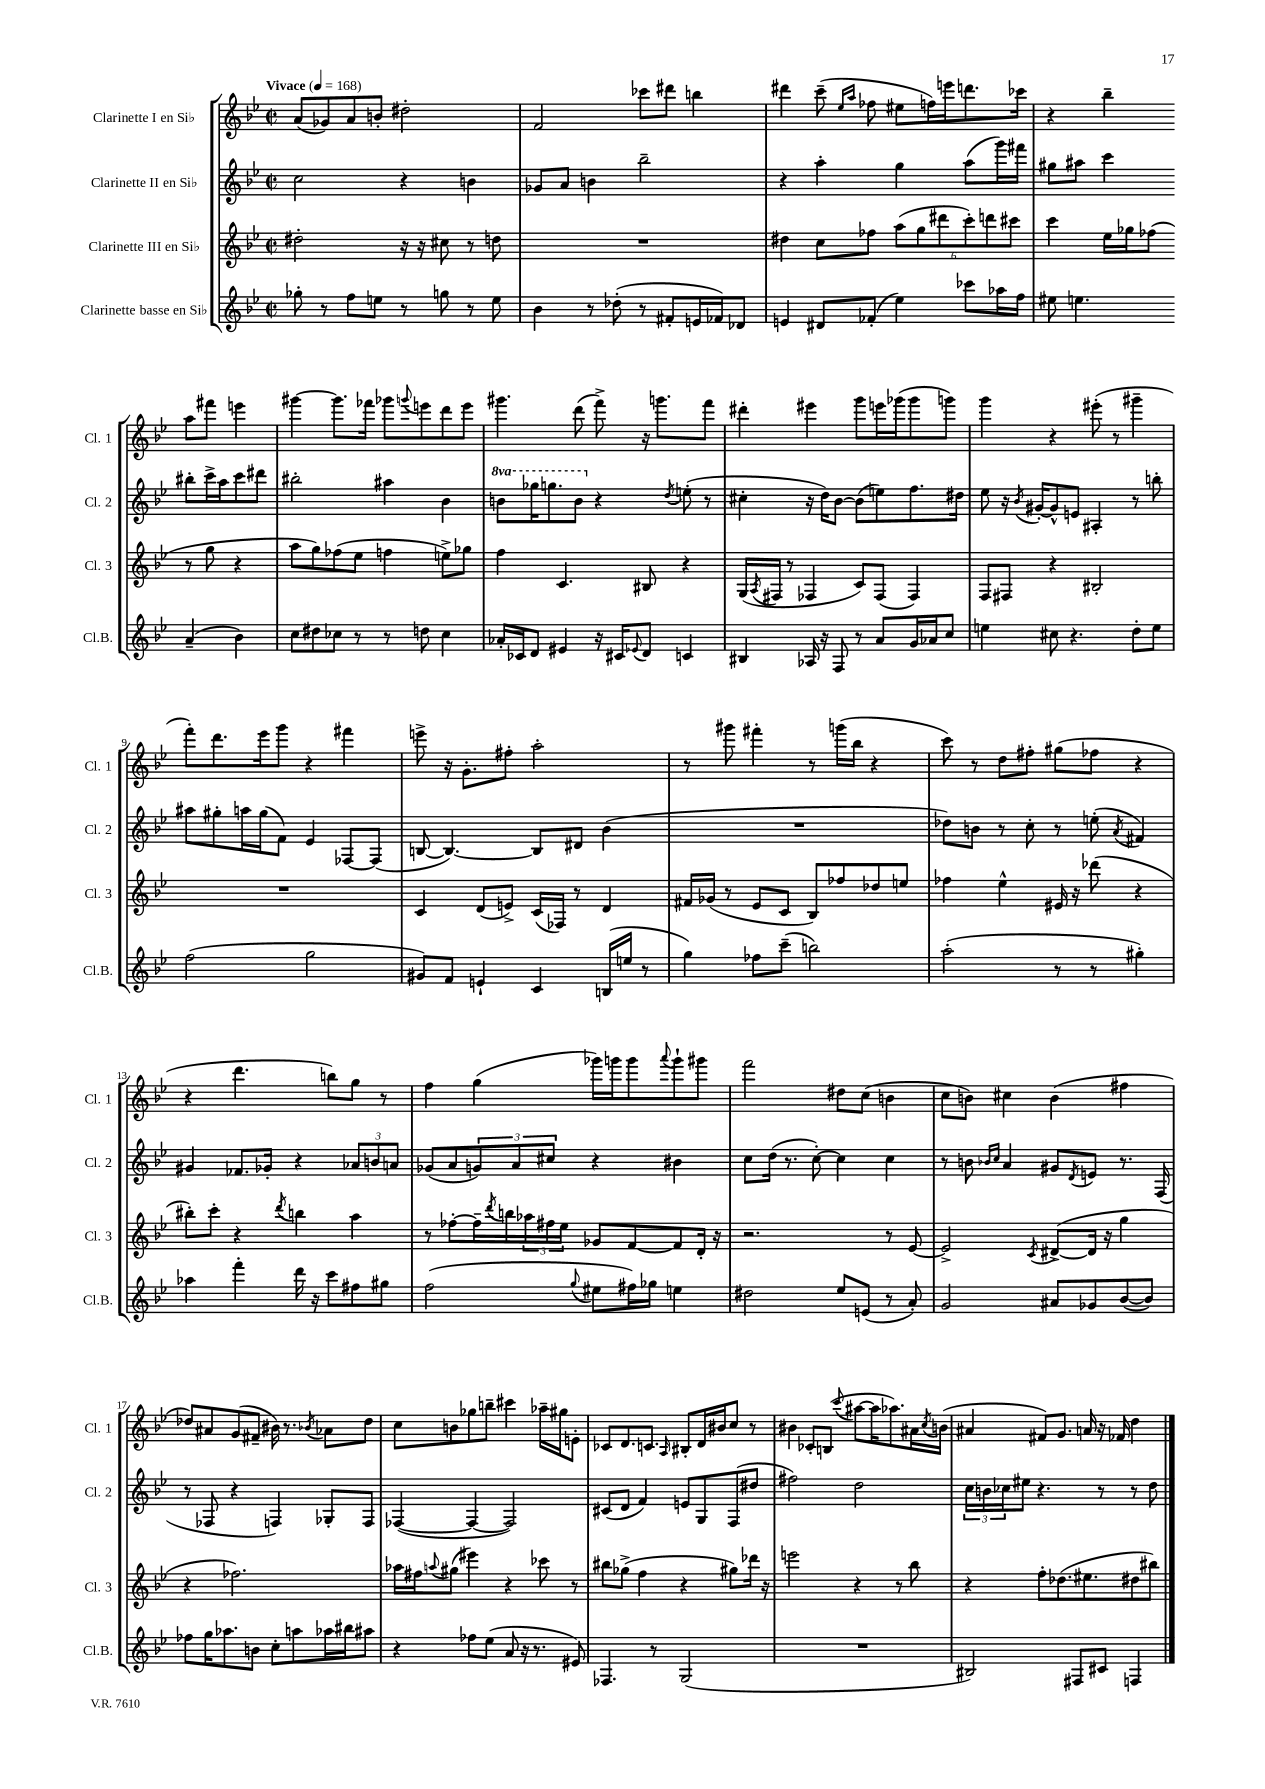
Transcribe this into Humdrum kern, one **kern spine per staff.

**kern	**kern	**kern	**kern
*staff4	*staff3	*staff2	*staff1
*clefG2	*clefG2	*clefG2	*clefG2
*k[b-e-]	*k[b-e-]	*k[b-e-]	*k[b-e-]
*M2/2	*M2/2	*M2/2	*M2/2
*met(c|)	*met(c|)	*met(c|)	*met(c|)
*MM168	*MM168	*MM168	*MM168
8gg-'	2dd#'	2cc	(8a
8r	.	.	8g-)
8ff	.	.	8a
8ee	.	.	8b'
8r	16r	4r	2dd#'
.	16r	.	.
8gg	8cc#	.	.
8r	8r	4b	.
8ee	8dd	.	.
=	=	=	=
4b-	1r	8g-	2f
.	.	8a	.
8r	.	4b	.
(8dd-'	.	.	.
8r	.	2bb-~	8ccc-
8f#'	.	.	8ddd#
16e	.	.	4bb
16f-)	.	.	.
8d-	.	.	.
=	=	=	=
4e	4dd#	4r	4ddd#
8d#	8cc	4aa'	(8ccc~
.	.	.	16qqee-
.	.	.	16qqaa
(8f-'	8ff-	.	8ff-
4ee-)	(12aa	4gg	8ee#
.	12gg	.	.
.	.	.	16ff)
.	12ddd#	.	.
.	.	.	16eee
8ccc-	12ccc')	(8aa	8.ddd
.	12ddd	.	.
16aa-	.	16ggg)	.
.	12ccc#	.	.
16ff	.	16fff#	16ccc-
=	=	=	=
8ee#	4ccc	8gg#	4r
4.ee	.	8aa#	.
.	16ee-	4ccc	4bb-~
.	16gg-	.	.
.	(8ff-	.	.
(4a~	8r	8bb#'	8aa
.	8gg-	16ccc^	8fff#
.	.	16aa#	.
4b-)	4r	8ccc	4eee
.	.	8ddd#	.
=	=	=	=
8cc	8aa	2bb#'	[4ggg#
8dd#	8gg)	.	.
8cc-	(8ff-	.	8.ggg#]
8r	8ee-	.	.
.	.	.	16fff-
8r	4ff	4aa#	8ggg-
.	.	.	8qqggg
8dd	.	.	8eee
4cc-	8ee^)	4b-	8ddd
.	8gg-	.	8eee
=	=	=	=
16a-'	4ff	8bb	4.ggg#
16c-	.	.	.
8d	.	16ggg-	.
.	.	8.ggg	.
4e#	4.c	.	.
.	.	8bb	(8ddd
16r	.	4r	8fff^)
16c#	.	.	.
8qqe-	.	.	.
8d	8B#	.	16r
.	.	.	8.ggg
.	.	8qdd	.
4c	4r	(8ee'	.
.	.	8r	8fff
=	=	=	=
4B#	(16G	4cc#'	4ddd#'
.	8qA	.	.
.	16F#	.	.
.	8r	.	.
16A-	4F-	16r	4eee#
16r	.	16dd)	.
8F	.	[8b-	.
8r	8c)	(8b-]	8ggg
8a	(8F-	8ee)	16eee
.	.	.	(16ggg-
16g	4F-)	8.ff	8ggg-
16a-	.	.	.
8cc	.	.	8ggg)
.	.	16dd#	.
=	=	=	=
4ee	8F	8ee-	4ggg
.	8F#	16r	.
.	.	8qb-	.
.	.	[16g#'	.
8cc#	4r	8g#^^]	4r
4.r	.	8e	.
.	2B#'	4A#'	(8eee#'
.	.	.	8r
8dd'	.	8r	4ggg#~
8ee	.	8bb'	.
=	=	=	=
(2ff	1r	8aa#	8fff')
.	.	8gg#'	8.ddd
.	.	16aa	.
.	.	(16gg#	16eee-
.	.	8f)	8ggg
2gg	.	4e-	4r
.	.	[8F-	4fff#
.	.	(8F-]	.
=	=	=	=
8g#)	4c	[8B	8eee^
8f	.	4.B_)	16r
.	.	.	8.g'
4e`	(8d	.	.
.	8e^)	.	8ff#'
4c	(16c	8B]	2aa'
.	16F-)	.	.
.	8r	8d#	.
(16B	4d	(4b-	.
16ee	.	.	.
8r	.	.	.
=	=	=	=
4gg)	16f#	1r	8r
.	(16g-	.	.
.	8r	.	8ggg#
8ff-	8e-	.	4fff#'
(8ccc~	8c	.	.
2bb)	8B-)	.	8r
.	8ff-	.	(16ggg
.	.	.	16bb-
.	8dd-	.	4r
.	8ee	.	.
=	=	=	=
(2aa'	4ff-	8dd-)	8ccc)
.	.	8b	8r
.	4ee-^^	8r	8dd
.	.	8cc'	8ff#'
8r	16e#	8r	(8gg#
.	16r	.	.
8r	(8ddd-	(8ee'	8ff-
.	.	8qa	.
4gg#')	4r	4f#)	4r
=	=	=	=
4aa-	8bb#')	4g#	4r
.	8ccc'	.	.
4fff'	4r	8.f-	4.ddd
.	.	16g-'	.
.	8qddd	.	.
16ddd	4bb	4r	.
16r	.	.	.
8ccc	.	.	8bb)
8ff#	4aa	12a-	8gg
.	.	12b	.
8gg#	.	.	8r
.	.	12a	.
=	=	=	=
(2ff	8r	(8g-	4ff
.	[8ff-'	8a	.
.	16ff-~]	12g)	(4gg
.	8qddd	.	.
.	16bb	.	.
.	.	12a	.
.	24aa-	.	.
.	24ff#	12cc#	.
.	24ee-	.	.
8qqgg	.	.	.
8ee#	8g-	4r	16ggg-)
.	.	.	16ggg
16ff#)	[8f	.	8ggg
16gg-	.	.	.
.	.	.	8qqaaa
4ee	8f]	4b#	8ggg`
.	16d'	.	8ggg#
.	16r	.	.
=	=	=	=
2dd#	2.r	8cc	2fff
.	.	(16dd	.
.	.	8.r	.
.	.	[8cc')	.
8ee-	.	4cc]	8dd#
(8e	.	.	(8cc
8r	8r	4cc	4b
8a')	[8e-	.	.
=	=	=	=
2g	2e-^]	8r	8cc
.	.	8b	8b)
.	.	16qqb-	.
.	.	16qqcc	.
.	.	4a	4cc#
.	8qc	.	.
8a#	([8d#^	8g#	(4b
.	.	8qd	.
8g-	16d#]	8e	.
.	16r	.	.
([8b-	4gg	8.r	4ff#
8b-])	.	.	.
.	.	(16F	.
=	=	=	=
8ff-	4r	8r	8dd-)
16gg	.	8F-	8a#
8.aa-	.	.	.
.	2.ff-)	4r	(8g
8b	.	.	8f#~
8cc'	.	4F)	16b#)
.	.	.	8.r
8aa	.	.	.
.	.	.	8qb-
16aa-	.	8G-'	8a-
16bb#	.	.	.
8aa#	.	8F	8dd-
=	=	=	=
4r	16aa-	([4F-	8cc
.	16ff#	.	.
.	8qqaa	.	.
.	(8gg#	.	8b
8ff-	4eee#)	4F-_	8gg-
(8ee-	.	.	8bb~
8a	4r	2F-])	4ccc#
16r	.	.	.
8.r	.	.	.
.	8ccc-	.	16aa-~
.	.	.	16gg#
8e#)	8r	.	8e'
=	=	=	=
4.F-	8bb#	(8c#	8c-
.	(8gg-^	8d	8.d
.	4ff	4f)	.
.	.	.	8.c
8r	.	.	.
.	.	.	16qqA
(2G	4r	8e	8B#'
.	.	8G	16d
.	.	.	16b#
.	8gg#)	(8F	8cc
.	16ddd-	8dd#	8r
.	16r	.	.
=	=	=	=
1r	2eee	2ff#)	4b#
.	.	.	8c-'
.	.	.	(8B
.	.	.	8qqccc
.	4r	2dd	[8aa#
.	.	.	16aa#]
.	.	.	8.aa-)
.	8r	.	.
.	8bb-	.	16a#
.	.	.	8qcc
.	.	.	(16b
=	=	=	=
2B#)	4r	24cc	4a#
.	.	24b	.
.	.	24cc-	.
.	.	8ee#	.
.	8ff'	4.r	8f#)
.	(8.dd-	.	8.g
8F#	.	.	.
.	8.ee#	.	16a
8c#	.	8r	16r
.	.	.	16f-
4F	8dd#	8r	4dd
.	8bb#)	8dd	.
==	==	==	==
*-	*-	*-	*-
